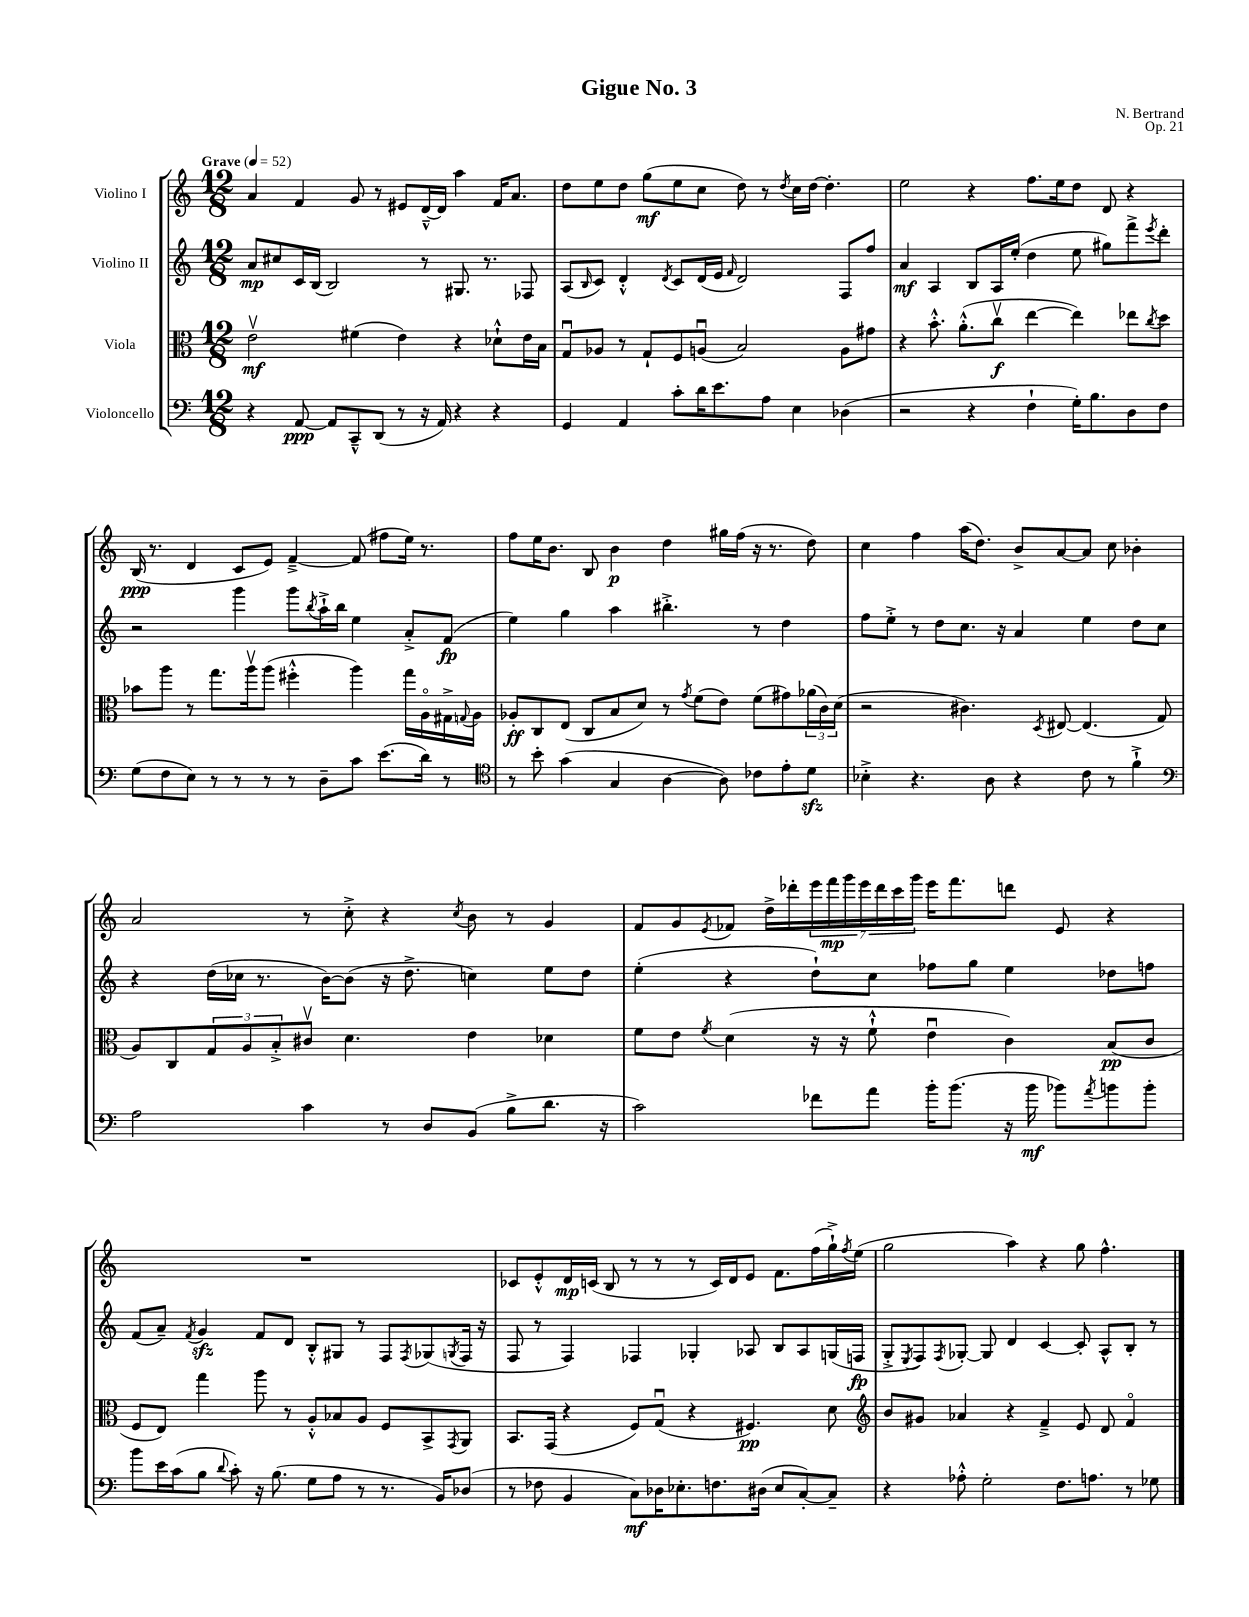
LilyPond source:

\header { title = "Gigue No. 3" composer = "N. Bertrand" opus = "Op. 21" }
<<
\new StaffGroup <<
\new Staff = "s0" \with { instrumentName = "Violino I" } {
    \clef treble \key c \major \numericTimeSignature \time 12/8 \tempo "Grave" 4 = 52
    a'4 f'4 g'8 r8 eis'8 d'16~---^ d'16 a''4 f'16 a'8. |
    d''8 e''8 d''8 g''8\mf( e''8 c''8 d''8) r8 \acciaccatura { d''8 } c''16 d''16~ d''4.-. |
    e''2 r4 f''8. e''16 d''8 d'8 r4 |
    b16\ppp( r8. d'4 c'8 e'8) f'4~---> f'8( fis''8 e''16) r8. |
    f''8 e''16 b'8. b8 b'4\p d''4 gis''16 f''16( r16 r8. d''8) |
    c''4 f''4 a''16( d''8.) b'8-> a'8~ a'8 c''8 bes'4-. |
    a'2 r8 c''8-.-> r4 \acciaccatura { c''8 } b'8 r8 g'4 |
    f'8 g'8 \acciaccatura { e'8 } fes'8 d''16-> des'''16-. \tuplet 7/4 { e'''16 f'''16\mp g'''16 e'''16 des'''16 c'''16 g'''16 } e'''16 f'''8. d'''8 e'8 r4 |
    R1. |
    ces'8 e'8-.-^ d'16\mp c'16( b8 r8 r8 r8 c'16) d'16 e'8 f'8. f''16( g''16-!->) \acciaccatura { f''8 } e''16( |
    g''2 a''4) r4 g''8 f''4.-^ \bar "|." |
}
\new Staff = "s1" \with { instrumentName = "Violino II" } {
    \clef treble \key c \major \numericTimeSignature \time 12/8
    a'8\mp cis''8 c'16 b16( b2) r8 gis8. r8. fes8 |
    a8( \grace { b16 } c'8) d'4-.-^ \acciaccatura { d'8 } c'8 d'16( e'16 \grace { f'16 } d'2) f8 f''8 |
    a'4\mf a4 b8 a16 e''16-.( d''4 e''8 gis''8) f'''8-> \acciaccatura { e'''8 } d'''8-. |
    r2 g'''4 g'''8 \acciaccatura { b''8 } a''16-!-> b''16 e''4 a'8-.-> f'8\fp( |
    e''4) g''4 a''4 bis''4.-.-> r8 d''4 |
    f''8 e''8-.-> r8 d''8 c''8. r16 a'4 e''4 d''8 c''8 |
    r4 d''16( ces''16 r8. b'16~) b'8( r16 d''8.-> c''4) e''8 d''8 |
    e''4-.( r4 d''8-!) c''8 fes''8 g''8 e''4 des''8 f''8 |
    f'8( a'8--) \acciaccatura { f'8 } g'4\sfz f'8 d'8 b8-.-^ gis8 r8 f8 \acciaccatura { f8 } ges8( \acciaccatura { g8 } f16 r16 |
    f8 r8 f4) fes4 ges4-. aes8 b8 aes8 g16( f16\fp |
    g8-.-> \acciaccatura { e8 } f8) \acciaccatura { f8 } ges8~-. ges8 d'4 c'4~ c'8-. a8-^ b8-. r8 \bar "|." |
}
\new Staff = "s2" \with { instrumentName = "Viola" } {
    \clef alto \key c \major \numericTimeSignature \time 12/8
    e'2\upbow\mf fis'4( e'4) r4 des'8-!-^ e'16 b16 |
    g8\downbow aes8 r8 g8-! f8 a8\downbow( b2) a8 gis'8 |
    r4 b'8.-.-^ a'8.-.-^( c''8\upbow\f e''4~ e''4) ees''8 \acciaccatura { c''8 } d''8 |
    bes'8 a''8 r8 g''8. a''16\upbow a''8( fis''4-.-^ a''4) g''16 a16\flageolet gis16-> \appoggiatura { g8 } a16 |
    aes8-.\ff c8 e8( c8 b8 d'8) r8 \acciaccatura { g'8 } f'8( e'8) f'8( gis'8) \tuplet 3/2 { aes'16( c'16) d'16( } |
    r2 cis'4.) \acciaccatura { d8 } eis8~ eis4.( g8 |
    a8) c8 \tuplet 3/2 { g8 a8 b8-.-> } cis'8\upbow d'4. e'4 des'4 |
    f'8 e'8 \acciaccatura { f'8 } d'4( r16 r16 f'8-!-^ e'4\downbow c'4) b8\pp( c'8 |
    f8 e8) g''4 a''8 r8 a8-.-^ bes8 a8 f8 b,8-> \acciaccatura { g,8 } a,8 |
    b,8. g,16( r4 f8) g8\downbow( r4 fis4.\pp) d'8 |
    \clef treble b'8 gis'8 aes'4 r4 f'4---> e'8 d'8 f'4\flageolet \bar "|." |
}
\new Staff = "s3" \with { instrumentName = "Violoncello" } {
    \clef bass \key c \major \numericTimeSignature \time 12/8
    r4 a,8~\ppp a,8 c,8---^ d,8( r8 r16 a,16) r4 r4 |
    g,4 a,4 c'8-. d'16 e'8. a8 e4 des4( |
    r2 r4 f4-! g16-.) b8. d8 f8 |
    g8( f8 e8) r8 r8 r8 r8 d8-- c'8 e'8.( d'16) r8 |
    \clef tenor r8 b'8-. g'4( g4 a4~ a8) ces'8 e'8-. d'8\sfz |
    bes4-.-> r4. a8 r4 c'8 r8 f'4-!-> |
    \clef bass a2 c'4 r8 d8 b,8( b8-> d'8. r16 |
    c'2) fes'8 a'8 b'16-. b'8.( r16 b'16\mf bes'8) \acciaccatura { a'8 } b'8 b'8-. |
    b'8 e'16 c'16( b8 \appoggiatura { d'8 } c'8-.) r16 b8.( g8 a8 r8 r8. b,16) des8( |
    r8 fes8 b,4 c8\mf) des16 ees8.-. f8. dis16( ees8 c8~-.) c8-- |
    r4 aes8-.-^ g2-. f8. a8. r8 ges8 \bar "|." |
}
>>
>>
\layout { \context { \Score \remove "Bar_number_engraver" } }
